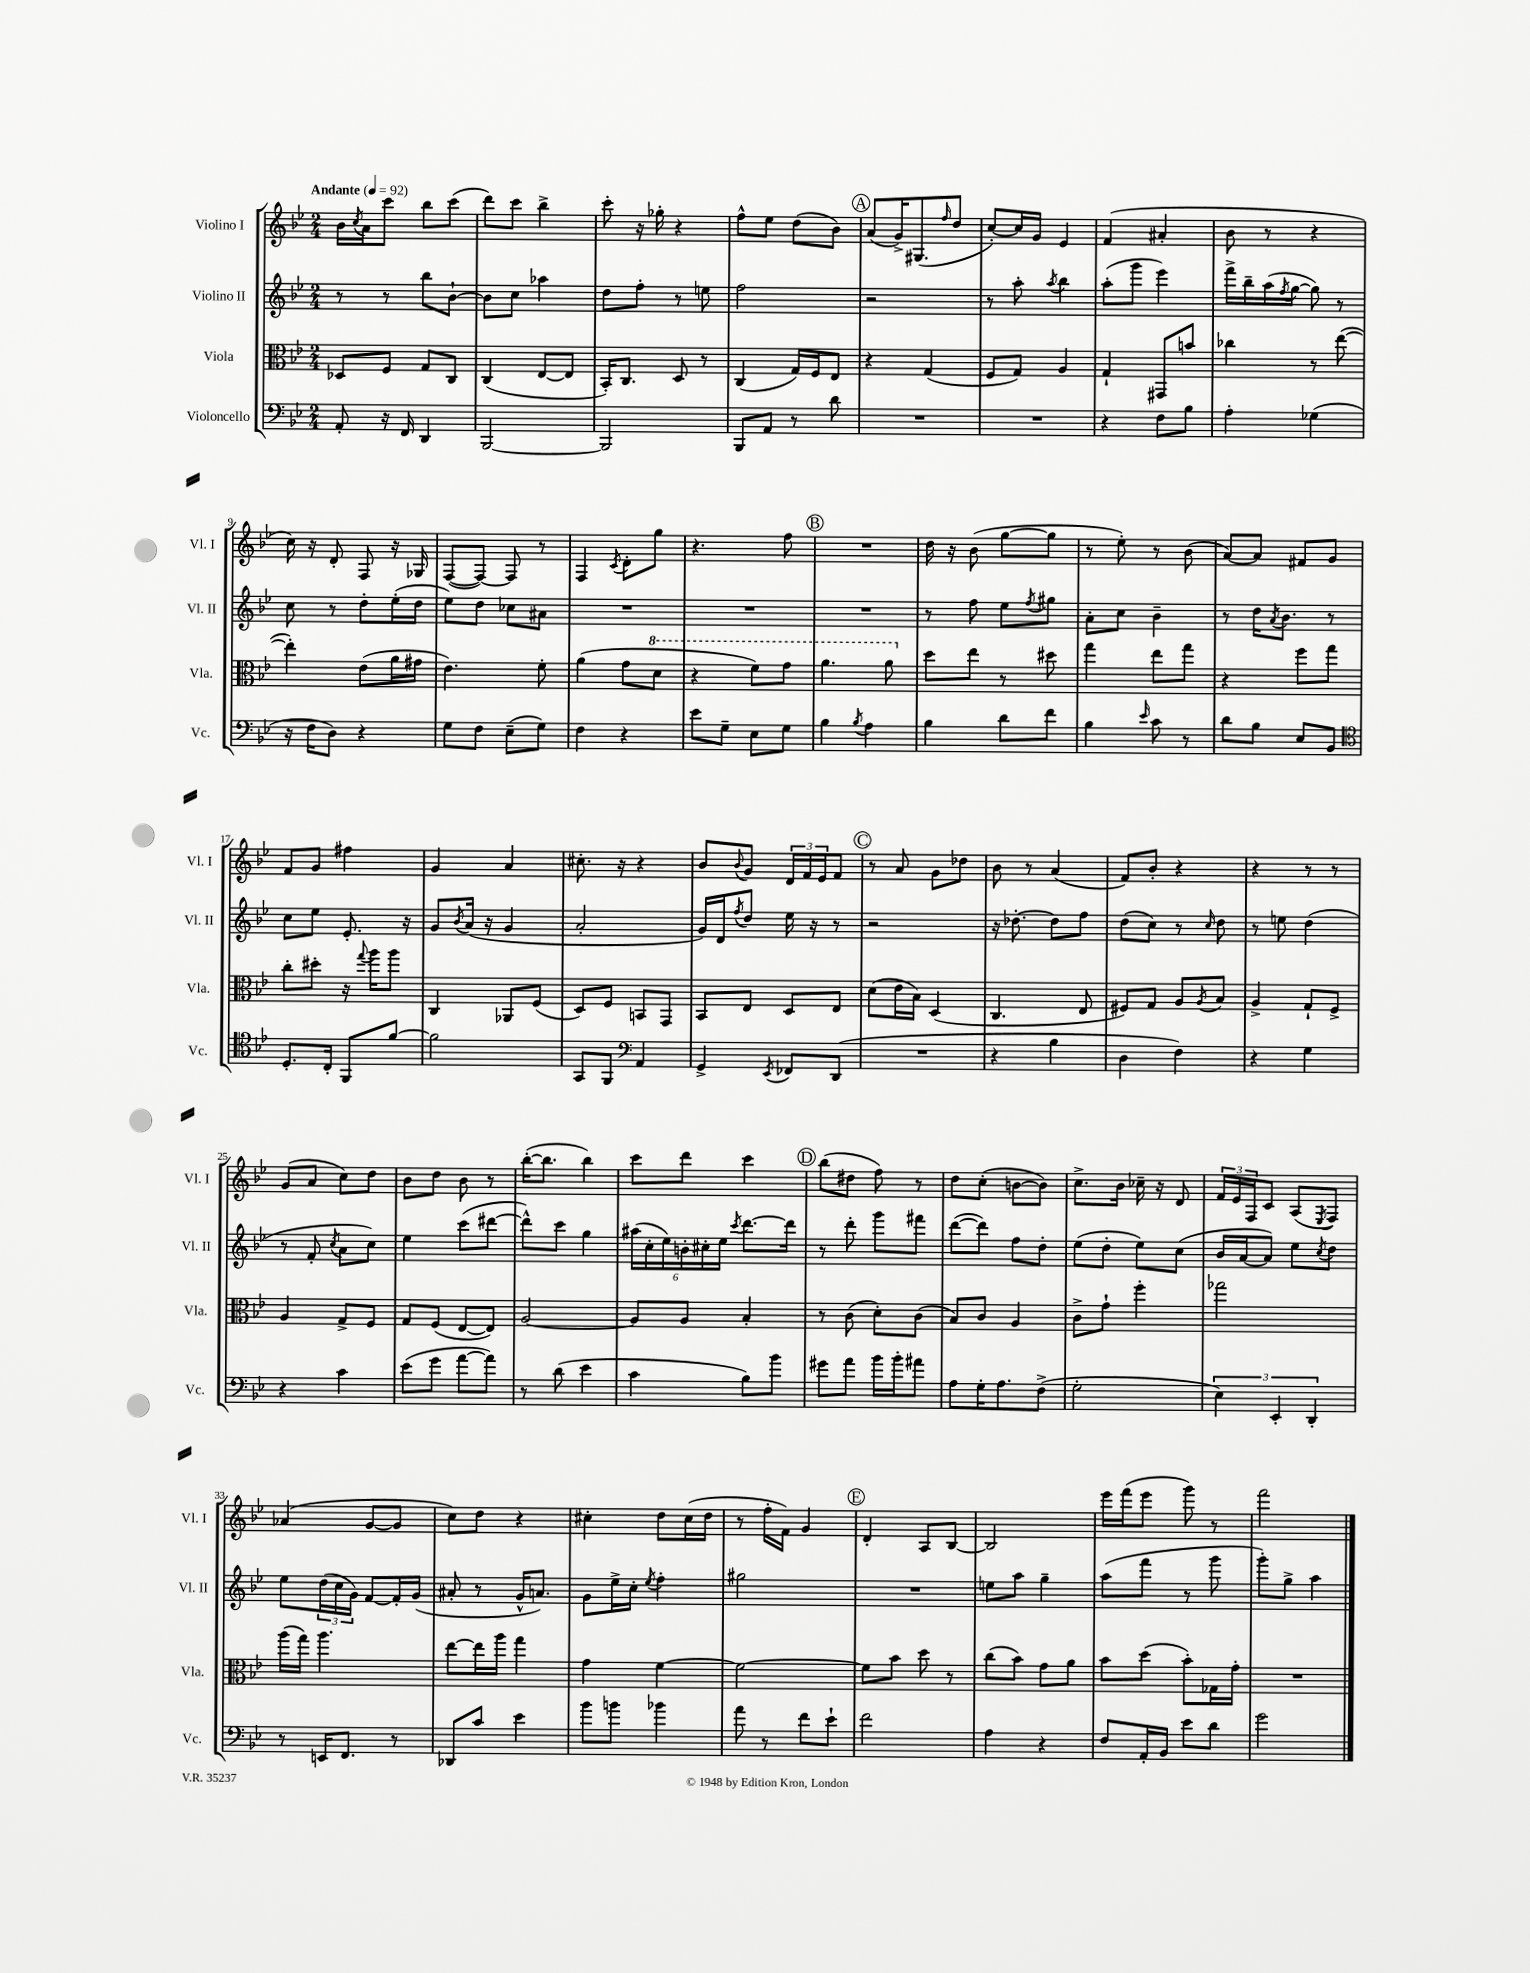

**kern	**kern	**kern	**kern
*staff4	*staff3	*staff2	*staff1
*clefF4	*clefC3	*clefG2	*clefG2
*k[b-e-]	*k[b-e-]	*k[b-e-]	*k[b-e-]
*M2/4	*M2/4	*M2/4	*M2/4
*MM92	*MM92	*MM92	*MM92
8AA'/	8D-/L	8r	16b-\LL
.	.	.	8qcc/
.	.	.	16a\J
16r	8F/J	8r	8ccc\J
16FF/	.	.	.
4DD/	8G/L	8bb-\L	8bb-\L
.	8C/J	[8b-`\J	(8ccc\J
=	=	=	=
[2BBB-/	(4C/	8b-\]L	8ddd\L)
.	.	8cc\J	8ccc\J
.	[8E-/L	4aa-\	4bb-^\
.	8E-/]J	.	.
=	=	=	=
2BBB-/]	16BB-'/LK)	8dd\L	8ccc'\
.	8.C/J	.	.
.	.	8ff'\J	16r
.	.	.	16gg-'\
.	8D/	8r	4r
.	8r	8ee\	.
=	=	=	=
8BBB-/L	(4C/	2ff\	8ff^^\L
8AA/J	.	.	8ee-\J
8r	16G/LL)	.	(8dd\L
.	16F/J	.	.
8d\	8E-/J	.	8b-\J)
=	=	=	=
2r	4r	2r	(8a/L
.	.	.	16g^/K)
.	.	.	(8.G#/
.	(4G/	.	.
.	.	.	16qqff/
.	.	.	8dd/J
=	=	=	=
2r	8F/L	8r	[8cc'/L)
.	8G/J)	8aa'\	16cc/]L
.	.	.	16g/JJ
.	.	8qaa/	.
.	4A/	4bb-\	4e-/
=	=	=	=
4r	4G`/	(8aa'\L	(4f/
.	.	8ggg\J	.
8F\L	8GG#/L	4eee-\)	4a#'/
8B-\J	8b/J	.	.
=	=	=	=
4A'\	4cc-\	16fff^\LL	8b-\
.	.	16bb-~\	.
.	.	(16aa\	8r
.	.	8qff/	.
.	.	[16gg\JJ	.
(4G-\	8r	8gg\])	4r
.	([8ee-\	8r	.
=	=	=	=
16r	4ee-'\])	8cc\	16cc\)
16F\LK	.	.	16r
8D\J)	.	8r	8d'/
4r	(8e-\L	8dd'\L	8F/
.	16a\L	(16ee-'\L	16r
.	16g#\JJ	16dd\JJ	16G-/
=	=	=	=
8G\L	4.e-\)	8ee-\L)	([8F/L
8F\J	.	8dd\J	8F/_J)
(8E-~\L	.	8cc-\L	8F/]
8G\J)	8f'\	8a#\J	8r
=	=	=	=
4F\	(4a\	2r	4F/
.	.	.	8qc/
4r	8g\L	.	8d'\L
.	8dd\J	.	8gg\J
=	=	=	=
8e-\L	4r	2r	4.r
8G~\J	.	.	.
8E-\L	8ff\L)	.	.
8G\J	8gg\J	.	8ff\
=	=	=	=
4B-\	4.aa\	2r	2r
8qB-/	.	.	.
4A\	.	.	.
.	8aa\	.	.
=	=	=	=
4B-\	8dd\L	8r	16dd\
.	.	.	16r
.	8ee-\J	8ff\	(8b-\
8d\L	8r	8ee-\L	[8gg\L
.	.	8qff/	.
8f\J	8dd#\	8gg#\J	8gg\]J
=	=	=	=
4B-\	4gg\	8a'\L	8r
.	.	8cc\J	8ee-'\)
16qqe-/	.	.	.
8c\	8ee-\L	4b-~\	8r
8r	8gg\J	.	(8b-\
=	=	=	=
8d\L	4r	8r	[8a/L)
8B-\J	.	16dd\LK	8a/]J
.	.	8qa/	.
.	.	8.b-\J	.
8E-/L	8ff\L	.	8f#/L
8BB-/J	8gg\J	8r	8g/J
=	=	=	=
*clefC4	*	*	*
8.D'/L	8cc'\L	8cc\L	8f/L
.	8dd#'\J	8ee-\J	8g/J
16C'/Jk	.	.	.
8FF/L	16r	8.e-'/	4ff#\
.	8qqgg/	.	.
.	16aa\LK	.	.
[8f/J	8aa\J	.	.
.	.	16r	.
=	=	=	=
2f\]	4C/	8g/L	4g/
.	.	8qb-/	.
.	.	(16a/Jk	.
.	.	16r	.
.	8AA-/L	4g/	4a/
.	(8F/J	.	.
=	=	=	=
8GG/L	8D/L)	2a'/	8.cc#'\
8FF/J	8F/J	.	.
.	.	.	16r
*clefF4	*	*	*
4AA/	8BB/L	.	4r
.	8GG/J	.	.
=	=	=	=
4GG^/	8BB-/L	16g/LL)	8b-/L
.	.	16d/J	.
.	.	8qff/	8qqb-/
.	8E-/J	8dd/J	8g/J
8qEE-/	.	.	.
8FF-/L	8D/L	16ee-\	24d/LL
.	.	.	24f/
.	.	16r	.
.	.	.	24e-/J
(8DD/J	8E-/J	8r	8f/J
=	=	=	=
2r	(8d\L	2r	8r
.	16e-\L	.	8a/
.	16B-\JJ)	.	.
.	(4D/	.	8g\L
.	.	.	8dd-\J
=	=	=	=
4r	4.C/	16r	8b-\
.	.	[8.dd-'\	.
.	.	.	8r
4B-\	.	8dd-\]L	(4a/
.	8E-/	8ff\J	.
=	=	=	=
4D\	8F#/L)	(8dd\L	8f/L)
.	8G/J	8cc\J)	8b-'/J
4F\)	8A/L	8r	4r
.	8qA/	16qqcc/	.
.	8B-/J	8dd\	.
=	=	=	=
4r	4A^/	8r	4r
.	.	8ee\	.
4G\	8G`/L	(4dd\	8r
.	8F^/J	.	8r
=	=	=	=
4r	4A/	8r	(8g/L
.	.	8f'/	8a/J
.	.	8qcc/	.
4c\	8G^/L	8a\L	8cc\L)
.	8F/J	8cc\J)	8dd\J
=	=	=	=
(8e-\L	8G/L	4ee-\	8b-\L
8g\J	(8F/J	.	8dd\J
[8a\L	[8E-/L	(8ccc\L	8b-\
8a\]J)	8E-/]J)	[8ddd#\J	8r
=	=	=	=
8r	[2A/	8ddd#^^\]L)	([16bb-'\LK
.	.	.	8.bb-\]J
(8d\	.	8ccc\J	.
4e-\	.	4gg\	4bb-\)
=	=	=	=
4c\	8A/]L	(24aa#\LL	8ccc\L
.	.	24cc'\	.
.	.	24ee-\)	.
.	8A/J	24b'\	8ddd\J
.	.	24cc#'\	.
.	.	24ee-\JJ	.
.	.	8qccc/	.
8B-\L)	4B-'/	[8.ddd\L	4ccc\
8b-\J	.	.	.
.	.	16ddd\]Jk	.
=	=	=	=
8g#\L	8r	8r	(8bb-\L
8a\J	(8c\	8ddd'\	8dd#\J
16b-\LL	8d'\L)	8ggg\L	8ff\)
16b-'\J	.	.	.
8a#\J	(8c\J	8fff#\J	8r
=	=	=	=
8A\L	8B-/L)	([8ddd\L	8dd\L
16G'\K	8c/J	8ddd\]J)	(8cc'\J
8.A\	.	.	.
.	4A/	8ff\L	[8b\L
(8F^\J	.	8dd'\J	8b\]J)
=	=	=	=
2G'\	8c^\L	(8ee-\L	8.cc^\L
.	8g`\J	8dd'\J	.
.	.	.	16b-\Jk
.	4ff'\	8ee-\L)	16cc-~\
.	.	.	16r
.	.	(8cc\J	8d/
=	=	=	=
6E-\)	2gg-\	16b-/LL	24f/LL
.	.	.	24e-/
.	.	[16a/J	.
.	.	.	24F/J
.	.	8a/]J)	8c/J
6EE-'/	.	.	.
.	.	8ee-\L	(8A/L
6DD'/	.	.	.
.	.	8qcc/	8qE-/
.	.	8dd\J	8F/J)
=	=	=	=
8r	(16aa\LL	8ee-\L	(4a-/
.	16gg\JJ)	.	.
16EE/LK	4.aa\	(24dd\L	.
.	.	24cc\	.
8.FF/J	.	.	.
.	.	24g\JJ)	.
.	.	[8f/L	[8g/L
8r	.	16f'/]L	8g/]J
.	.	(16g/JJ	.
=	=	=	=
8DD-/L	[8ee-\L	8a#'/	8cc\L)
8c/J	16ee-\]L	8r	8dd\J
.	16aa\JJ	.	.
4e-\	4gg\	16g^^/LK	4r
.	.	8.a/J)	.
=	=	=	=
8b-\L	4g\	8g\L	4cc#'\
8b\J	.	16ee-^\L	.
.	.	16cc'\JJ	.
.	.	8qee-/	.
4b-\	[4f\	4ff'\	8dd\L
.	.	.	(16cc#\L
.	.	.	16dd\JJ
=	=	=	=
8a\	2f\_	2gg#\	8r
8r	.	.	16ff'\LL
.	.	.	16f\JJ)
8f\L	.	.	4g/
8e-`\J	.	.	.
=	=	=	=
2f\	8f\]L	2r	4d'/
.	8b-\J	.	.
.	8dd\	.	8A/L
.	8r	.	[8B-/J
=	=	=	=
4A\	(8cc\L	8ee\L	2B-/]
.	8b-\J)	8aa\J	.
4r	8g\L	4gg~\	.
.	8a\J	.	.
=	=	=	=
8F/L	8b-\L	(8aa\L	16eee-\LL
.	.	.	(16fff\J
16AA'/L	(8dd\J	8fff\J	8eee-\J
16BB-/JJ	.	.	.
8e-\L	8b-'\L)	8r	8ggg\)
8d\J	16G-\L	8ggg\	8r
.	16g'\JJ	.	.
=	=	=	=
2g\	2r	8ggg'\L)	2fff\
.	.	8gg^\J	.
.	.	4aa\	.
==	==	==	==
*-	*-	*-	*-
